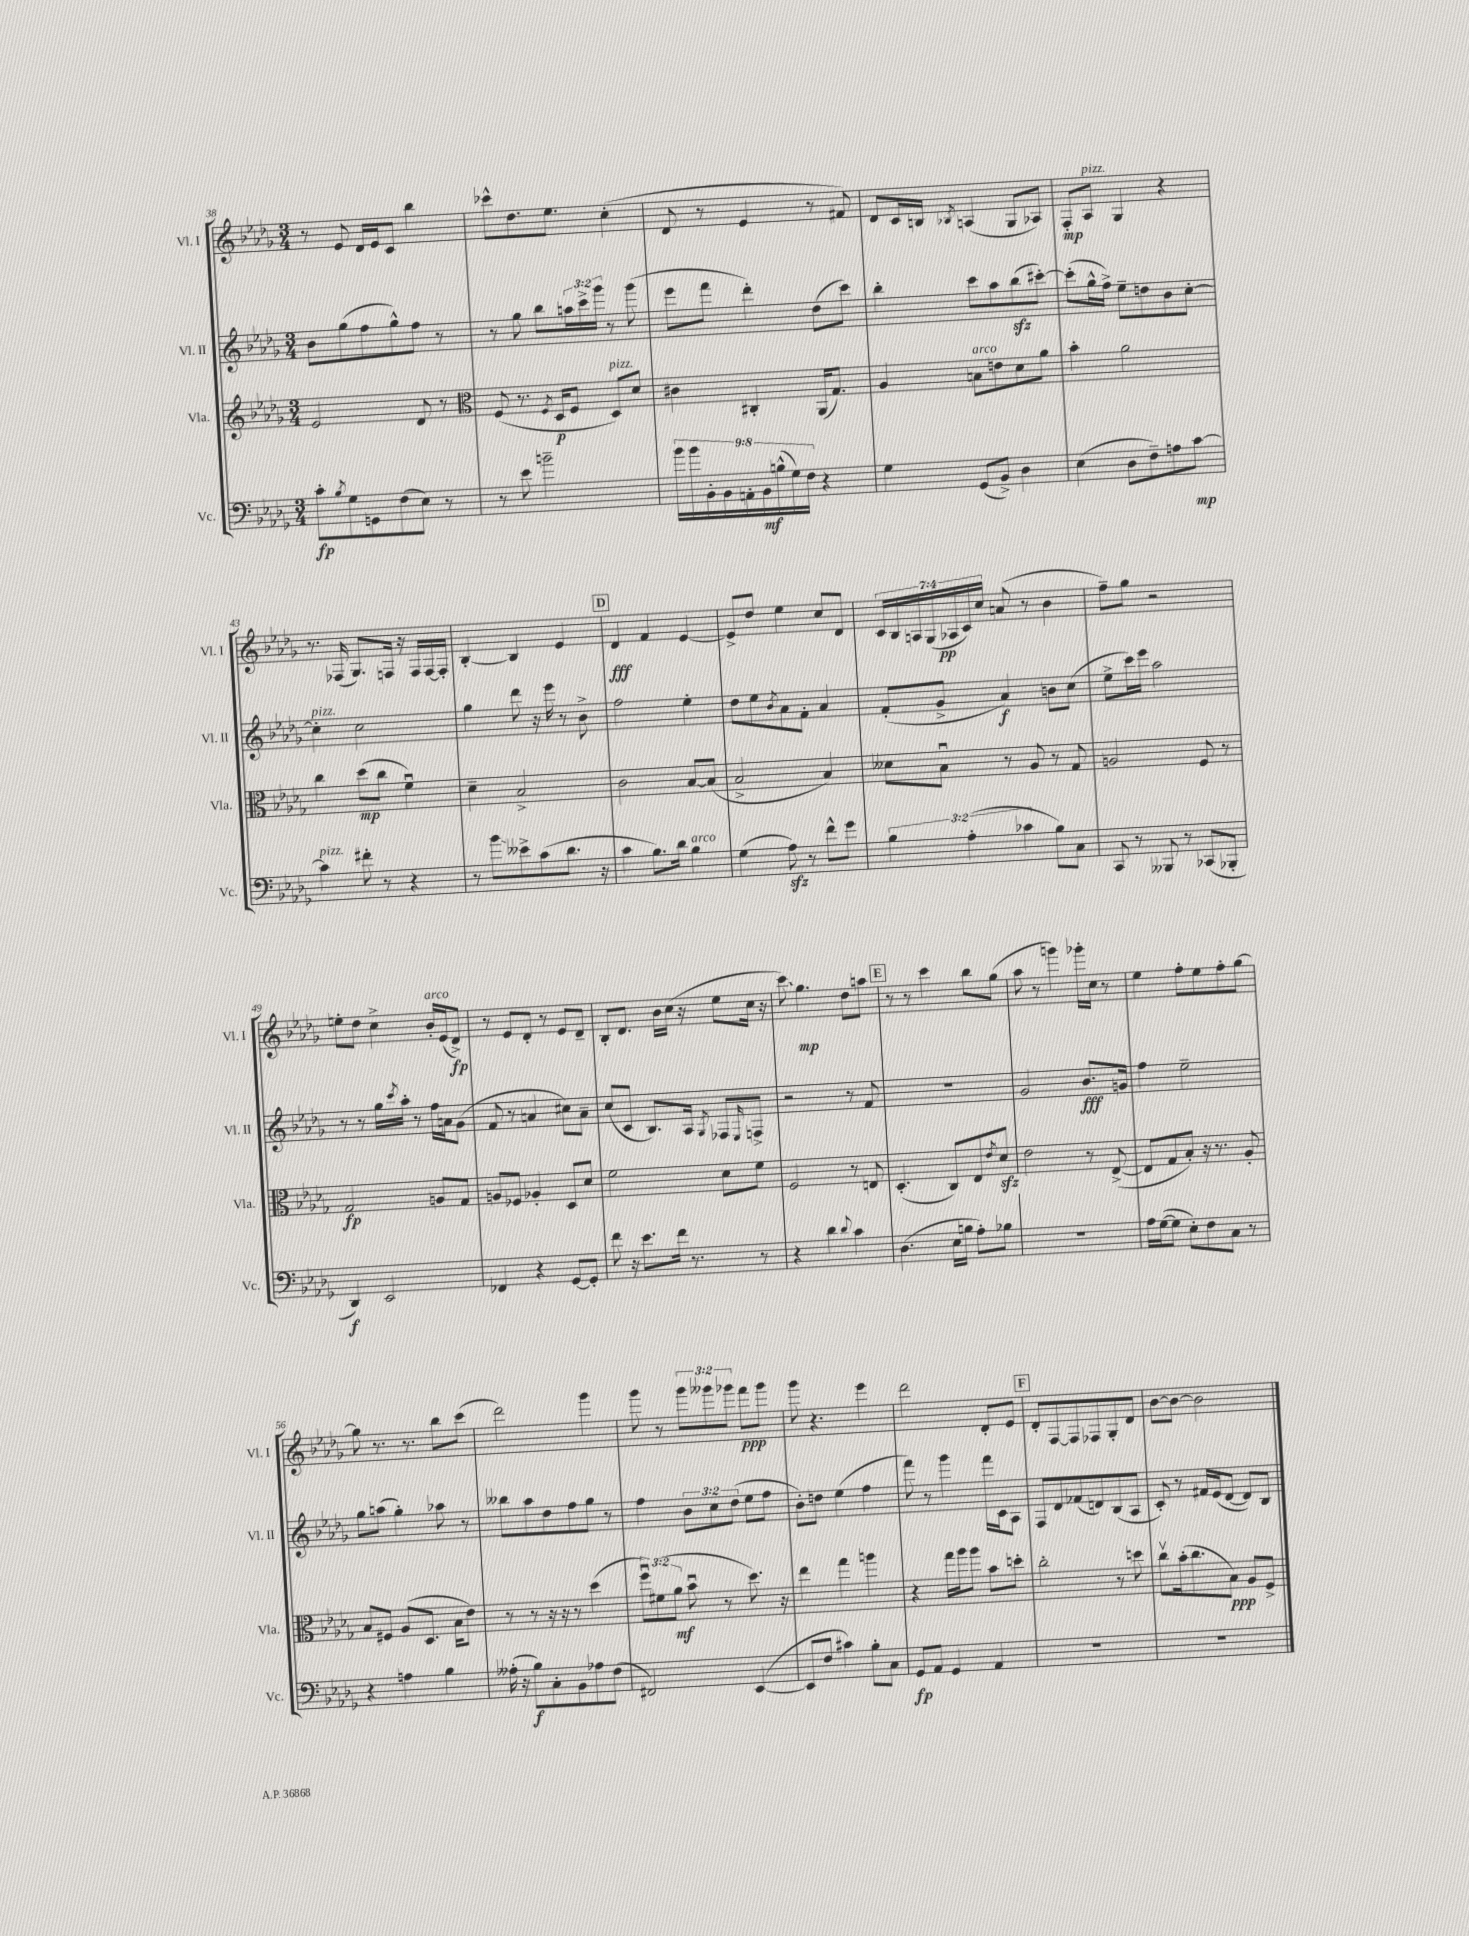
<<
\new StaffGroup <<
\new Staff = "s0" \with { instrumentName = "Vl. I" shortInstrumentName = "Vl. I" } {
    \clef treble \key des \major \numericTimeSignature \time 3/4 \override Staff.TupletNumber.text = #tuplet-number::calc-fraction-text
    r8 ees'8 des'16 ees'16 c'8 bes''4 |
    ces'''8-^ des''8. ees''8. c''4-.( |
    des'8 r8 ees'4 r8 fis'8) |
    des'8 c'16 b16 \acciaccatura { bes8 } a4( ges8 aes8) |
    f8-.\mp aes8^\markup { \italic "pizz." } ges4 r4 |
    r8. fes16( ges8.) f16 r16 f16 f16~ f16-. |
    bes4~-. bes4 ees'4 |
    \mark \markup { \box "D" } des'4\fff f'4 ees'4~ |
    ees'8-> des''8 ees''4 c''8 des'8 |
    \tuplet 7/4 { c'16 bes16 a16 ges16( aes16\pp c'16) c''16 } a'8( r8 bes'4 |
    f''8--) ges''8 r2 |
    e''8-. des''8 c''4-> bes'16-.^\markup { \italic "arco" } ees'16( des'8->\fp) |
    r8 ees'8 des'8-. r8 ees'8 des'8-- |
    bes8-. des'8. bes'16 c''16( r16 ees''8 c''16 r16 |
    \once \override Glissando.style = #'zigzag c'''8\glissando) ges''4.\mp des''8 a''8 |
    \mark \markup { \box "E" } r8 r8 c'''4 bes''8 ges''8( |
    aes''8 r8 g'''4) ges'''16-. c''16 r8 |
    ees''4 f''8-. ees''8 f''8-. ges''8~ |
    ges''8 r8. r8. bes''8 c'''8( |
    des'''2) ges'''4 |
    ges'''8 r8 \tuplet 3/2 { ges'''8 geses'''8 ges'''8 } f'''8\ppp ges'''8 |
    ges'''8 r4. ees'''4 |
    des'''2 des'8-. ees'8 |
    \mark \markup { \box "F" } des'8-. f8~ f8 fes8 ges8-. des'8 |
    bes'8~ bes'8~ bes'2 \bar "|." |
}
\new Staff = "s1" \with { instrumentName = "Vl. II" shortInstrumentName = "Vl. II" } {
    \clef treble \key des \major \numericTimeSignature \time 3/4 \override Staff.TupletNumber.text = #tuplet-number::calc-fraction-text
    bes'8 ges''8( f''8 ges''8-^) f''8 r8 |
    r8 ges''8 bes''8 \tuplet 3/2 { a''16 c'''16-> ges'''16 } r8 ges'''8( |
    ees'''8 f'''8 des'''4-.) des''8( c'''8) |
    bes''4-. c'''8 aes''8 bes''8\sfz( cis'''8~-.) |
    cis'''8-.( ges''16-^ f''16->) ees''8-- d''8 bes'8 c''8~-. |
    c''4-.^\markup { \italic "pizz." } c''2 |
    ges''4 des'''8 r16 ees'''16 r8 bes'8-> |
    \mark \markup { \box "D" } f''2 ees''4-. |
    des''8 ees''8 \acciaccatura { bes'8 } aes'8 f'8-. aes'4 |
    f'8-.( ges'8-> aes'4\f) b'8 c''8( |
    ees''8-> c'''16) ees'''16 aes''2 |
    r8 r8 ges''16 \acciaccatura { c'''8 } aes''16-. r8 f''16 a'16 ges'8( |
    f'8 r8 a'4 cis''8) a'8-- |
    c''8( c'8 bes8.) aes16 \acciaccatura { ges8 } fes8 \grace { ees16 } f8-> |
    r2 r8 f'8 |
    \mark \markup { \box "E" } R2. |
    ges'2 bes'8.\fff g'16 |
    f''4 ees''2-- |
    ges''8 a''8( ges''4-.) aes''8 r8 |
    beses''8 aes''8 des''8 f''8 ges''8 r8 |
    f''4 \tuplet 3/2 { bes'8 c''8 des''8( } ees''8 f''8 |
    bes'8-.) d''8 ees''4( f''4 |
    f'''8) r8 ges'''4 f'''16 c'16 aes8 |
    \mark \markup { \box "F" } f8 des'8 fes'8( d'8) bes8( aes8 |
    c'8-.) r8 fis'16 ees'16( des'8~ des'8) bes8 \bar "|." |
}
\new Staff = "s2" \with { instrumentName = "Vla." shortInstrumentName = "Vla." } {
    \clef treble \key des \major \numericTimeSignature \time 3/4 \override Staff.TupletNumber.text = #tuplet-number::calc-fraction-text
    ees'2 des'8 r8 |
    \clef alto f8( r8. \acciaccatura { f8 } des16\p f8 des8^\markup { \italic "pizz." }) des'8 |
    cis'4 cis4-. aes,16( ges8.) |
    aes4 b8^\markup { \italic "arco" } e'8 des'8 aes'8 |
    bes'4-. aes'2 |
    c''4 des''8\mp( c''8 f'4\downbow) |
    des'4-- bes2-> |
    \mark \markup { \box "D" } c'2 bes8~ bes8( |
    bes2-> bes4) |
    deses'8 bes8\downbow r8 aes8 r8 ges8 |
    a2 f8 r8 |
    ges2\fp a8 ges8 |
    a8 fes8 aes4-. des8 des'8 |
    f'2 des'8 f'8 |
    f2 r8 e8 |
    \mark \markup { \box "E" } des4.-.( c8) ees8 \acciaccatura { ees'8 } des'8\sfz |
    ees'2 r8 ees8~->( |
    ees8 ges8 bes8-.) r16 r8. aes8-. |
    bes8 fis8 aes8( des8. bes16 ees'8) |
    r8 r8 r16 r16 r8 des''4( |
    \tuplet 3/2 { f''8\downbow) fis'8( aes'8\mf } bes'8\downbow r8 des''8.) r16 |
    ees''4 ges''4 a''4 |
    r4 ges''16 aes''16 aes''8 bes'8 d''8-. |
    \mark \markup { \box "F" } c''2-. r8 d''8 |
    c''8\upbow bes'16-.( c''8. bes8\ppp) aes8 f8-> \bar "|." |
}
\new Staff = "s3" \with { instrumentName = "Vc." shortInstrumentName = "Vc." } {
    \clef bass \key des \major \numericTimeSignature \time 3/4 \override Staff.TupletNumber.text = #tuplet-number::calc-fraction-text
    c'8-.\fp \acciaccatura { bes8 } ges8 g,8 f8( ees8) r8 |
    r8 ees'8 b'2-- |
    \tuplet 9/8 { bes'16 bes'16 bes,16-. bes,16 a,16-. bes,16\mf b16-^( ges16) f16 } r4 |
    ges4 ges,8( bes,8->) des4 |
    ees4( des8 f8--) a8 c'8~\mp |
    c'4^\markup { \italic "pizz." } fis'8-. r8 r4 |
    r8 bes'8\glissando eeses'8-> c'8( des'8. r16 |
    \mark \markup { \box "D" } c'4 bes8.) des'16 bes4^\markup { \italic "arco" } |
    ges4( aes8\sfz) r8 f'8-^ ges'8 |
    \tuplet 3/2 { bes4 aes4-.( ces'4 } bes8) c8 |
    c,8 r8 beses,,8 r8 ces,8( bes,,8-. |
    des,4\f) ees,2 |
    fes,4 r4 ges,8~ ges,8-. |
    f'8 r16 ees'8. f'16 r8. r8 |
    r4 des'4 \appoggiatura { des'8 } c'4 |
    \mark \markup { \box "E" } des4.( ees16 b16 aes8-.) bes8 |
    R2. |
    aes16 ges16~( ges8 ees8-.) f8 c8 r8 |
    r4 a4 bes4 |
    aeses16-.( r16 bes8\f) c8-. bes,8 aes8 f8( |
    fis,2) ees,4~( |
    ees,8 f8 cis'4) bes8-. c8 |
    ges,8\fp aes,8 ges,4 aes,4 |
    \mark \markup { \box "F" } R2. |
    R2. \bar "|." |
}
>>
>>
\layout { \context { \Score currentBarNumber = #38 } }
